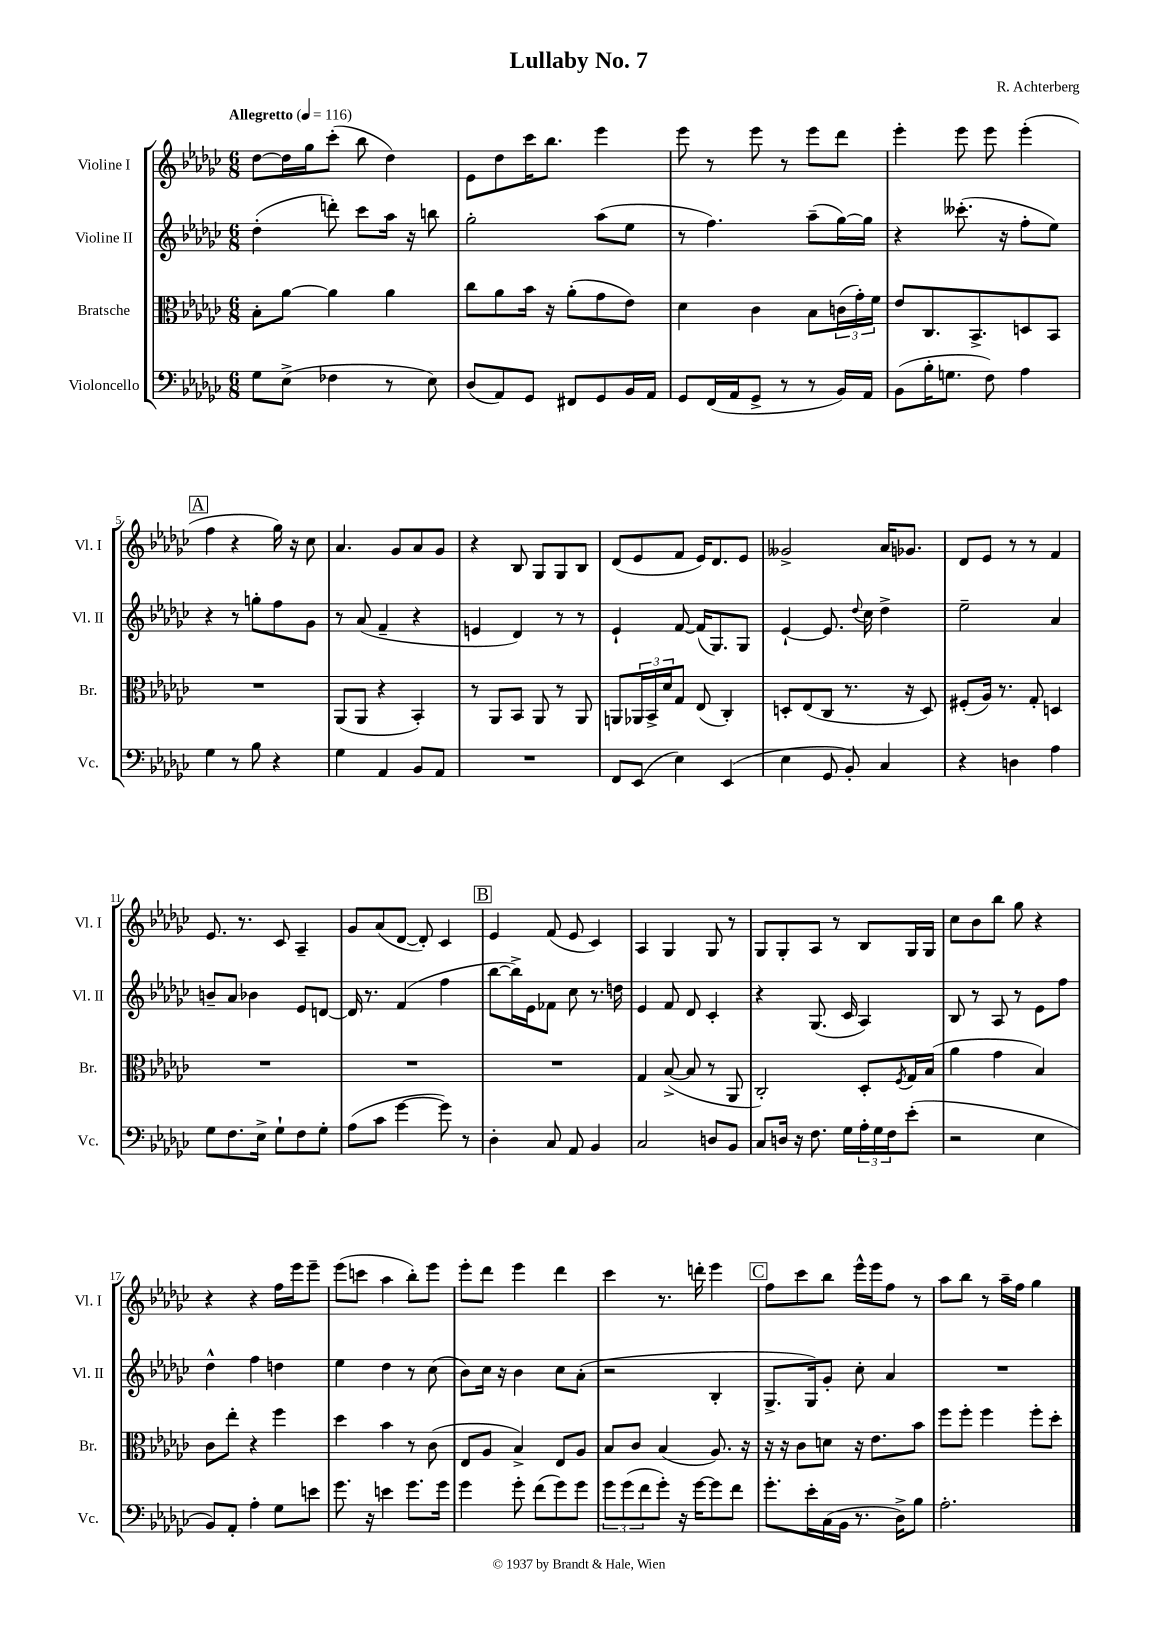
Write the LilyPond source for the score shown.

\header { title = "Lullaby No. 7" composer = "R. Achterberg" }
<<
\new StaffGroup <<
\new Staff = "s0" \with { instrumentName = "Violine I" shortInstrumentName = "Vl. I" } {
    \clef treble \key ges \major \numericTimeSignature \time 6/8 \tempo "Allegretto" 4 = 116
    des''8~ des''16 ges''16 ces'''8-.( bes''8 des''4) |
    ees'8 des''8 ces'''16 bes''8. ees'''4 |
    ees'''8 r8 ees'''8 r8 ees'''8 des'''8 |
    ees'''4-. ees'''8 ees'''8 ees'''4-.( |
    \mark \markup { \box "A" } f''4 r4 ges''16) r16 ces''8 |
    aes'4. ges'8 aes'8 ges'8 |
    r4 bes8 ges8 ges8 bes8 |
    des'8( ees'8 f'8 ees'16) des'8. ees'8 |
    geses'2-> aes'16 ges'8. |
    des'8 ees'8 r8 r8 f'4 |
    ees'8. r8. ces'8 aes4-- |
    ges'8 aes'8( des'8~ des'8-.) ces'4 |
    \mark \markup { \box "B" } ees'4 f'8( ees'8 ces'4) |
    aes4 ges4 ges8 r8 |
    ges8 ges8-. aes8 r8 bes8 ges16 ges16 |
    ces''8 bes'8 bes''8 ges''8 r4 |
    r4 r4 f''16 ees'''16 ees'''8-- |
    ees'''8( c'''8 aes''4 bes''8-.) ees'''8 |
    ees'''8-. des'''8 ees'''4 des'''4 |
    ces'''4 r8. d'''16-. ees'''4 |
    \mark \markup { \box "C" } f''8 ces'''8 bes''8 ees'''16-^ ees'''16 f''8 r8 |
    aes''8 bes''8 r8 aes''16-- f''16 ges''4 \bar "|." |
}
\new Staff = "s1" \with { instrumentName = "Violine II" shortInstrumentName = "Vl. II" } {
    \clef treble \key ges \major \numericTimeSignature \time 6/8
    des''4-.( d'''8-.) ces'''8 aes''16 r16 b''8 |
    ges''2-. aes''8( ees''8 |
    r8 f''4.) aes''8--( ges''16~) ges''16 |
    r4 ceses'''8.-.( r16 f''8-. ees''8) |
    \mark \markup { \box "A" } r4 r8 g''8-. f''8 ges'8 |
    r8 aes'8( f'4-- r4 |
    e'4 des'4) r8 r8 |
    ees'4-! f'8~ f'16( ges8.) ges8 |
    ees'4~-! ees'8. \appoggiatura { des''8 } ces''16 des''4-> |
    ees''2-- aes'4 |
    b'8-- aes'8 bes'4 ees'8 d'8~ |
    d'16 r8. f'4( f''4 |
    \mark \markup { \box "B" } bes''8~ bes''16->) ees'16 fes'8 ces''8 r8. d''16 |
    ees'4 f'8 des'8 ces'4-. |
    r4 ges8.( ces'16 aes4) |
    bes8 r8 aes8 r8 ees'8 f''8 |
    des''4-^ f''4 d''4 |
    ees''4 des''4 r8 ces''8( |
    bes'8) ces''16 r16 bes'4 ces''8 aes'8-.( |
    r2 bes4-. |
    \mark \markup { \box "C" } ges8.-> ges16) ges'8-. ces''8-. aes'4 |
    R2. \bar "|." |
}
\new Staff = "s2" \with { instrumentName = "Bratsche" shortInstrumentName = "Br." } {
    \clef alto \key ges \major \numericTimeSignature \time 6/8
    bes8-. aes'8~ aes'4 aes'4 |
    ces''8 aes'8 bes'16 r16 aes'8-.( ges'8 ees'8) |
    des'4 ces'4 bes8 \tuplet 3/2 { c'16( ges'16-.) f'16 } |
    ees'8 ces8. bes,8.-> d8 bes,8 |
    \mark \markup { \box "A" } R2. |
    aes,8( aes,8 r4 bes,4-.) |
    r8 aes,8 bes,8 aes,8 r8 aes,8 |
    a,8 \tuplet 3/2 { aes,16 bes,16-> des'16 } ges8 ees8( ces4-.) |
    d8-. ees8( ces8 r8. r16 d8) |
    fis8-.( aes16) r8. ges8-. d4 |
    R2. |
    R2. |
    \mark \markup { \box "B" } R2. |
    ges4 bes8~->( bes8 r8 aes,8 |
    ces2-.) des8-. \acciaccatura { f8 } ges16 bes16( |
    aes'4 ges'4 bes4) |
    ces'8 ees''8-. r4 f''4 |
    des''4 bes'4 r8 ces'8( |
    ees8 aes8 bes4->) ees8 aes8 |
    bes8 ces'8 bes4( aes8.) r16 |
    \mark \markup { \box "C" } r16 r16 ces'8 d'8 r16 ees'8. bes'8 |
    f''8 f''8-. f''4 f''8-. des''8-. \bar "|." |
}
\new Staff = "s3" \with { instrumentName = "Violoncello" shortInstrumentName = "Vc." } {
    \clef bass \key ges \major \numericTimeSignature \time 6/8
    ges8 ees8->( fes4 r8 ees8) |
    des8( aes,8) ges,8 fis,8 ges,8 bes,16 aes,16 |
    ges,8 f,16( aes,16 ges,8-> r8 r8 bes,16) aes,16 |
    bes,8( bes16-. g8. f8) aes4 |
    \mark \markup { \box "A" } ges4 r8 bes8 r4 |
    ges4 aes,4 bes,8 aes,8 |
    R2. |
    f,8 ees,8( ees4) ees,4( |
    ees4 ges,8 bes,8-.) ces4 |
    r4 d4 aes4 |
    ges8 f8. ees16-> ges8-! f8 ges8-. |
    aes8( ces'8 ges'4~ ges'8) r8 |
    \mark \markup { \box "B" } des4-. ces8 aes,8 bes,4 |
    ces2 d8 bes,8 |
    ces8 d16 r16 f8. ges16 \tuplet 3/2 { aes16-. ges16 f16 } ees'8-.( |
    r2 ees4 |
    bes,8) aes,8-. aes4-. ges8 e'8 |
    ges'8. r16 e'4 ges'8. ges'16 |
    ges'4 ges'8-. f'8( ges'8) ges'8 |
    \tuplet 3/2 { ges'8 ges'8( f'8 } ges'8-.) r16 ges'16~ ges'8 f'8 |
    \mark \markup { \box "C" } ges'8.-. ees'16-. ces16( bes,16 r8. des16->) bes8 |
    aes2.-. \bar "|." |
}
>>
>>
